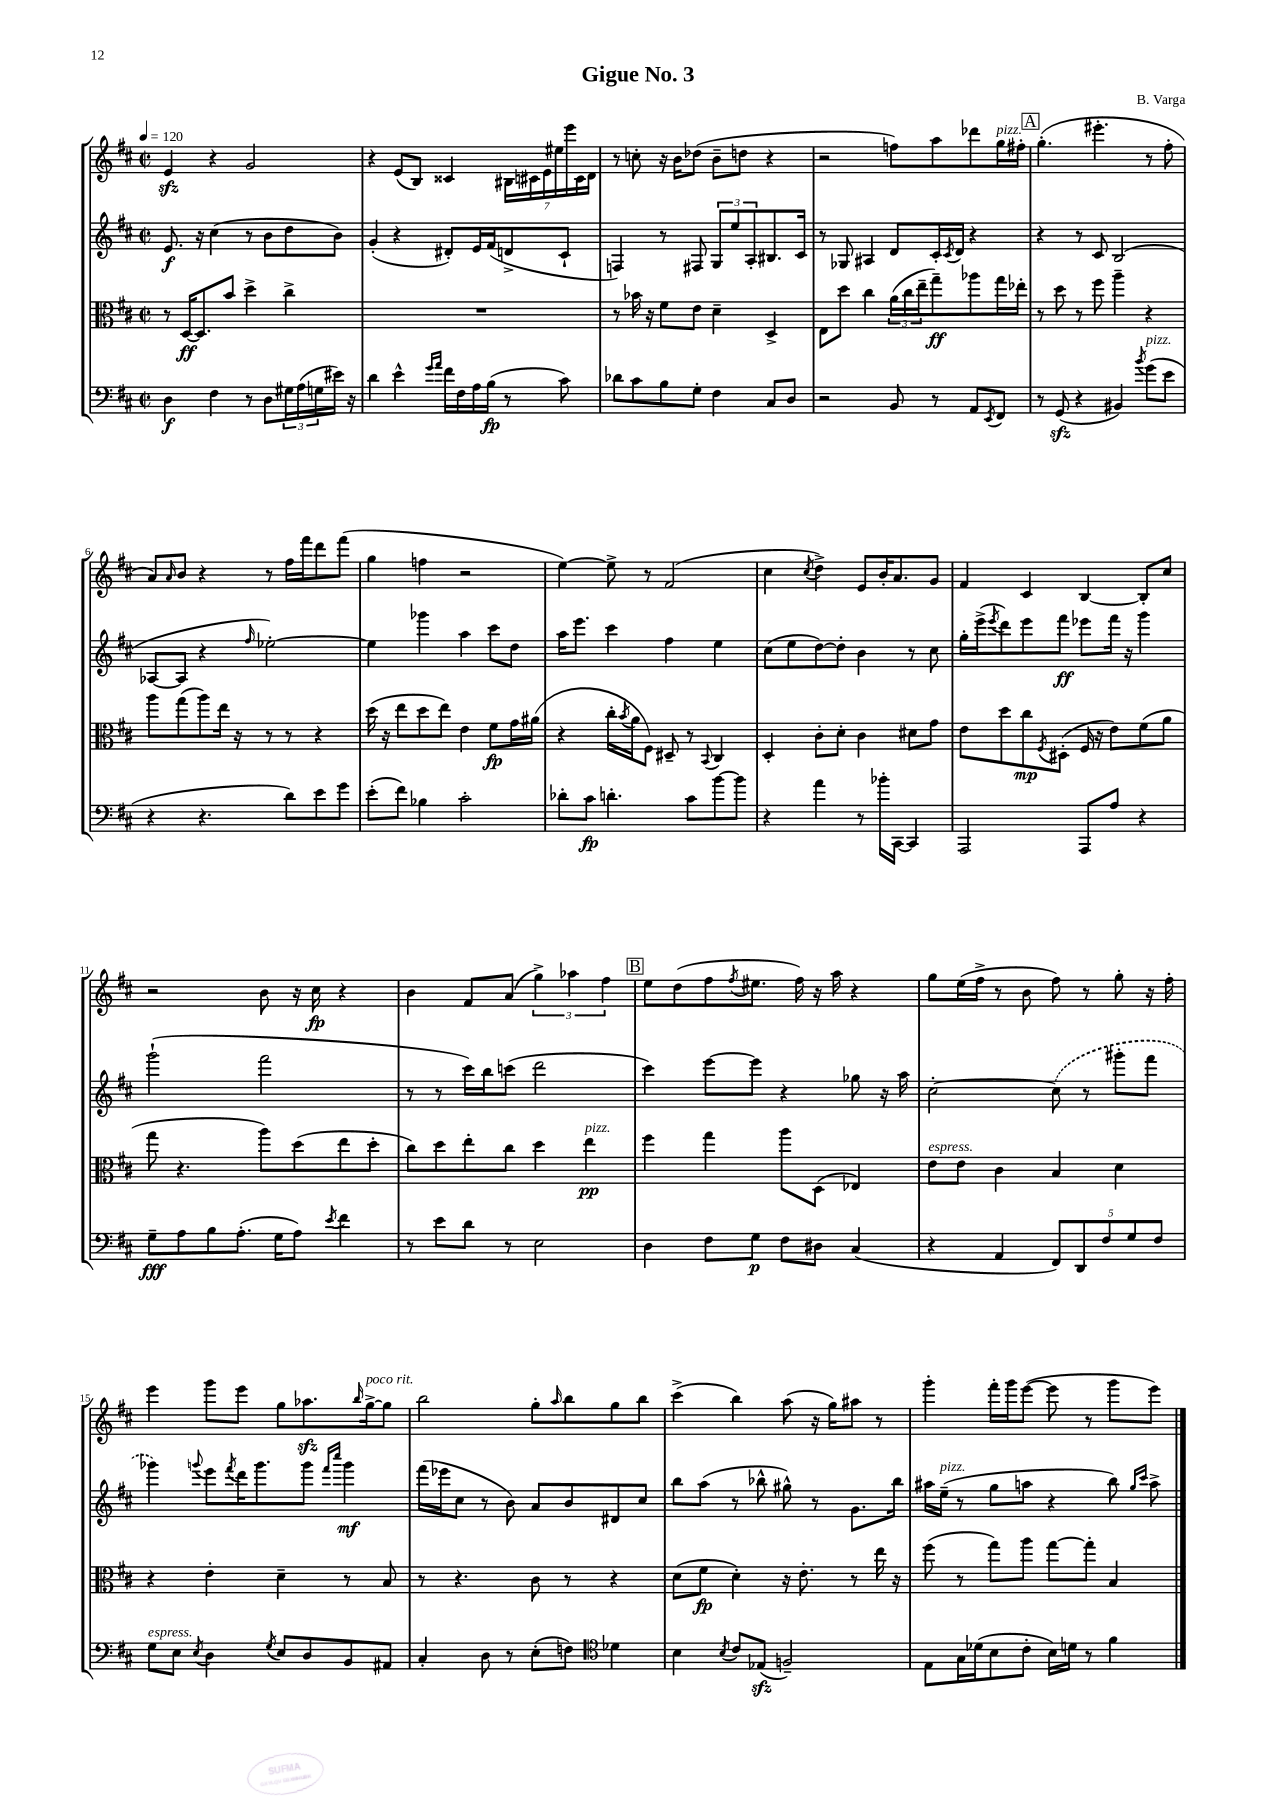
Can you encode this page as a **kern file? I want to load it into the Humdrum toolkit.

**kern	**dynam	**kern	**dynam	**kern	**dynam	**kern	**dynam
*part4	*part4	*part3	*part3	*part2	*part2	*part1	*part1
*staff4	*staff4	*staff3	*staff3	*staff2	*staff2	*staff1	*staff1
*clefF4	*	*clefC3	*	*clefG2	*	*clefG2	*
*k[f#c#]	*	*k[f#c#]	*	*k[f#c#]	*	*k[f#c#]	*
*M2/2	*	*M2/2	*	*M2/2	*	*M2/2	*
*met(c|)	*	*met(c|)	*	*met(c|)	*	*met(c|)	*
*MM120	*	*MM120	*	*MM120	*	*MM120	*
=1	=1	=1	=1	=1	=1	=1	=1
4D\	f	8r	.	8.e/	f	4ezz/	.
.	.	[16D/KL	ff	.	.	.	.
.	.	8.D/]	.	16r	.	.	.
4F#\	.	.	.	(4cc#\	.	4r	.
.	.	8b/J	.	.	.	.	.
8r	.	4dd^\	.	8r	.	2g/	.
8D\L	.	.	.	8b\L	.	.	.
24G#X\L	.	4cc#^\	.	8dd\	.	.	.
(24A\	.	.	.	.	.	.	.
24Gn\	.	.	.	.	.	.	.
16e#X\JJ)	.	.	.	8b\J)	.	.	.
16r	.	.	.	.	.	.	.
=2	=2	=2	=2	=2	=2	=2	=2
4d\	.	1r	.	(4g'/	.	4r	.
4e^^\	.	.	.	4r	.	(8e/L	.
.	.	.	.	.	.	8B/J)	.
16qqg/LL	.	.	.	.	.	.	.
16qqa/JJ	.	.	.	.	.	.	.
16f#\LL	.	.	.	8d#X'/L)	.	4c##X/	.
16F#\	.	.	.	.	.	.	.
16A\	.	.	.	16e/L	.	.	.
(16B\JJ	fp	.	.	(16f#/J	.	.	.
8r	.	.	.	8dn^/	.	28B#X\LL	.
.	.	.	.	.	.	28c#X\	.
.	.	.	.	.	.	28e\	.
.	.	.	.	.	.	28ee#X\	.
8c#\)	.	.	.	8c#`/J	.	.	.
.	.	.	.	.	.	28eee\	.
.	.	.	.	.	.	28c#\	.
.	.	.	.	.	.	28d\JJ	.
=3	=3	=3	=3	=3	=3	=3	=3
8d-X\L	.	8r	.	4Fn/)	.	8r	.
8c#\	.	16b-X\	.	.	.	8ccn'\	.
.	.	16r	.	.	.	.	.
8B\	.	8f#\L	.	8r	.	16r	.
.	.	.	.	.	.	16b\KL	.
8G'\J	.	8e\J	.	8F#X/	.	(8dd-X\J	.
4F#\	.	4d~\	.	12G/L	.	8b~\L	.
.	.	.	.	12ee/	.	.	.
.	.	.	.	.	.	8ddn\J	.
.	.	.	.	12A'/	.	.	.
8C#/L	.	4D^/	.	8.B#X/	.	4r	.
8D/J	.	.	.	.	.	.	.
.	.	.	.	16c#/Jk	.	.	.
=4	=4	=4	=4	=4	=4	=4	=4
2r	.	8E\L	.	8r	.	2r	.
.	.	8dd\J	.	8G-X/	.	.	.
.	.	4cc#\	.	4A#X/	.	.	.
8BB/	.	(24a\LL	.	8d/L	.	8ffn\L)	.
.	.	24cc#\	.	.	.	.	.
.	.	24ee~\J	.	.	.	.	.
8r	.	8gg~\)	ff	16c#'/L	.	8aa\	.
.	.	.	.	8qc#/	.	.	.
.	.	.	.	16d/JJ	.	.	.
8AA/L	.	8aa-X\	.	4r	.	8ddd-X\	.
8qEE/	.	.	.	.	.	.	.
!	!	!	!	!	!	!LO:TX:a:i:t=pizz.	!
8FF#/J	.	16gg\L	.	.	.	16gg\L	.
.	.	16ee-X'\JJ	.	.	.	16ff#X'\JJ	.
!!LO:REH:place=s1:t=A
=5	=5	=5	=5	=5	=5	=5	=5
8r	.	8r	.	4r	.	(4.gg'\	.
(8GGzz/	.	8dd\	.	.	.	.	.
4r	.	8r	.	8r	.	.	.
.	.	8ff#\	.	8c#/	.	4.eee#X'\	.
4BB#X/)	.	4aa~\	.	(2B/	.	.	.
8qb/	.	.	.	.	.	.	.
!LO:TX:a:i:t=pizz.	!	!	!	!	!	!	!
(8g\L	.	4r	.	.	.	8r	.
8e\J	.	.	.	.	.	8ff#'\	.
!!LO:LB:g=z
=6	=6	=6	=6	=6	=6	=6	=6
4r	.	8aa\L	.	[8A-X/L	.	8a/L)	.
.	.	.	.	.	.	16qqa/	.
.	.	(8gg\	.	8A-/J]	.	8b/J	.
4.r	.	8aa\)	.	4r	.	4r	.
.	.	16ee\Jk	.	.	.	.	.
.	.	16r	.	.	.	.	.
.	.	.	.	16qqff#/	.	.	.
.	.	8r	.	[2ee-X'\)	.	8r	.
8d\L)	.	8r	.	.	.	16ff#\LL	.
.	.	.	.	.	.	16fff#\J	.
8e\	.	4r	.	.	.	8ddd\	.
8g\J	.	.	.	.	.	(8fff#\J	.
=7	=7	=7	=7	=7	=7	=7	=7
(8e'\L	.	(16dd\	.	4ee-\]	.	4gg\	.
.	.	16r	.	.	.	.	.
8f#\J)	.	8ee\L	.	.	.	.	.
4B-X\	.	8dd\	.	4ggg-X\	.	4ffn\	.
.	.	8ee\J)	.	.	.	.	.
2c#'\	.	4e\	.	4aa\	.	2r	.
.	.	8f#\L	fp	8ccc#\L	.	.	.
.	.	16g\L	.	8dd\J	.	.	.
.	.	(16a#X\JJ	.	.	.	.	.
=8	=8	=8	=8	=8	=8	=8	=8
8d-X'\L	.	4r	.	16aa\KL	.	[4ee\)	.
.	.	.	.	8.eee\J	.	.	.
8c#\J	fp	.	.	.	.	.	.
4.dn'\	.	16cc#'\LL	.	4ccc#\	.	8ee^\]	.
.	.	8qb/	.	.	.	.	.
.	.	16a\J	.	.	.	.	.
.	.	8F#\J)	.	.	.	8r	.
.	.	8D#X~/	.	4ff#\	.	(2f#/	.
8c#\L	.	8r	.	.	.	.	.
.	.	8qqBB/	.	.	.	.	.
[8b\	.	4C#/	.	4ee\	.	.	.
8b\J]	.	.	.	.	.	.	.
=9	=9	=9	=9	=9	=9	=9	=9
4r	.	4D'/	.	(8cc#\L	.	4cc#\	.
.	.	.	.	8ee\	.	.	.
.	.	.	.	.	.	8qcc#/	.
4a\	.	8c#'\L	.	[8dd\)	.	4dd^\)	.
.	.	8d'\J	.	8dd'\J]	.	.	.
8r	.	4c#\	.	4b\	.	8e/L	.
16b-X'\LL	.	.	.	.	.	16b'/K	.
[16CC#\JJ	.	.	.	.	.	8.a/	.
4CC#/]	.	8d#X\L	.	8r	.	.	.
.	.	8g\J	.	8cc#\	.	8g/J	.
=10	=10	=10	=10	=10	=10	=10	=10
2AAA/	.	8e\L	.	16gg'\LL	.	4f#/	.
.	.	.	.	(16eee^\J	.	.	.
.	.	.	.	8qeee/	.	.	.
.	.	8dd\	.	8ddd\)	.	.	.
.	.	8cc#\	mp	8eee\	.	4c#/	.
.	.	8qF#/	.	.	.	.	.
.	.	(8D#X'\J	.	8fff#\J	ff	.	.
8AAA/L	.	16F#/	.	8eee-X\L	.	[4B/	.
.	.	16r	.	.	.	.	.
8A/J	.	8e\L)	.	16fff#\Jk	.	.	.
.	.	.	.	16r	.	.	.
4r	.	(8f#\	.	4ggg\	.	8B'/L]	.
.	.	8a\J	.	.	.	8cc#/J	.
!!LO:LB:g=z
=11	=11	=11	=11	=11	=11	=11	=11
8G~\L	fff	8gg\	.	(2ggg`\	.	2r	.
8A\	.	4.r	.	.	.	.	.
8B\	.	.	.	.	.	.	.
(8.A'\J	.	.	.	.	.	.	.
.	.	8aa\L)	.	2fff#\	.	8b\	.
16G\KL	.	.	.	.	.	.	.
8A\J)	.	(8dd\	.	.	.	16r	.
.	.	.	.	.	.	16cc#\	fp
8qe/	.	.	.	.	.	.	.
4f#\	.	8ee\	.	.	.	4r	.
.	.	8dd'\J	.	.	.	.	.
=12	=12	=12	=12	=12	=12	=12	=12
8r	.	8cc#\L)	.	8r	.	4b\	.
8e\L	.	8dd\	.	8r	.	.	.
8d\J	.	8ee'\	.	16ccc#\LL)	.	8f#/L	.
.	.	.	.	16bb\J	.	.	.
8r	.	8cc#\J	.	(8cccn\J	.	(8a/J	.
2E\	.	4dd\	.	2ddd\	.	6gg^\)	.
.	.	.	.	.	.	6aa-X\	.
!	!	!LO:TX:a:i:t=pizz.	!	!	!	!	!
.	.	4ee\	pp	.	.	.	.
.	.	.	.	.	.	6ff#\	.
!!LO:REH:place=s1:t=B
=13	=13	=13	=13	=13	=13	=13	=13
4D\	.	4ff#\	.	4ccc#\)	.	8ee\L	.
.	.	.	.	.	.	(8dd\	.
8F#\L	.	4gg\	.	[8eee\L	.	8ff#\	.
.	.	.	.	.	.	8qff#/	.
8G\J	p	.	.	8eee\J]	.	8.ee#X\J	.
8F#\L	.	8aa\L	.	4r	.	.	.
.	.	.	.	.	.	16ff#\)	.
8D#X\J	.	(8D\J	.	.	.	16r	.
.	.	.	.	.	.	16aa\	.
(4C#/	.	4E-X/)	.	8gg-X\	.	4r	.
.	.	.	.	16r	.	.	.
.	.	.	.	16aa\	.	.	.
=14	=14	=14	=14	=14	=14	=14	=14
!	!	!LO:TX:a:i:t=espress.	!	!	!	!	!
4r	.	8e\L	.	[2cc#'\	.	8gg\L	.
.	.	8e\J	.	.	.	(16ee\L	.
.	.	.	.	.	.	16ff#^\JJ	.
4AA/	.	4c#\	.	.	.	8r	.
.	.	.	.	.	.	8b\	.
10FF#/L)	.	4B/	.	(8cc#\]	.	8ff#\)	.
10DD/	.	.	.	.	.	.	.
.	.	.	.	8r	.	8r	.
10F#/	.	.	.	.	.	.	.
.	.	4d\	.	8ggg#X'\L	.	8gg'\	.
10G/	.	.	.	.	.	.	.
.	.	.	.	8fff#\J	.	16r	.
10F#/J	.	.	.	.	.	.	.
.	.	.	.	.	.	16ff#'\	.
!!LO:LB:g=z
=15	=15	=15	=15	=15	=15	=15	=15
!LO:TX:a:i:t=espress.	!	!	!	!	!	!	!
8G\L	.	4r	.	4ggg-X\)	.	4eee\	.
8E\J	.	.	.	.	.	.	.
8qE/	.	.	.	8qqgggn/	.	.	.
4D\	.	4e'\	.	8eee\L	.	8ggg\L	.
.	.	.	.	8qfff#/	.	.	.
.	.	.	.	16ddd\K	.	8eee\J	.
.	.	.	.	8.ggg\	.	.	.
8qG/	.	.	.	.	.	.	.
8E/L	.	4d~\	.	.	.	8gg\L	.
8D/	.	.	.	8ggg\J	.	8.aa-Xzz\	.
.	.	.	.	16qqfff#/LL	.	.	.
.	.	.	.	16qqcccc#/JJ	.	.	.
8BB/	.	8r	.	4ggg\	mf	.	.
.	.	.	.	.	.	16qqbb/	.
!	!	!	!	!	!	!LO:TX:a:i:t=poco rit.	!
.	.	.	.	.	.	[16gg^\k	.
8AA#X/J	.	8B/	.	.	.	8gg\J]	.
=16	=16	=16	=16	=16	=16	=16	=16
4C#'/	.	8r	.	(16fff#\LL	.	2bb\	.
.	.	.	.	16eee-X\J	.	.	.
.	.	4.r	.	8cc#\J	.	.	.
8D\	.	.	.	8r	.	.	.
8r	.	.	.	8b\)	.	.	.
(8E'\L	.	8c#\	.	8a/L	.	8gg'\L	.
.	.	.	.	.	.	16qqaa/	.
8Fn\J)	.	8r	.	8b/	.	8bb\	.
*clefC4	*	*	*	*	*	*	*
4d-X\	.	4r	.	8d#X/	.	8gg\	.
.	.	.	.	8cc#/J	.	8bb\J	.
=17	=17	=17	=17	=17	=17	=17	=17
4B\	.	(8d\L	.	8bb\L	.	(4ccc#^\	.
.	.	8f#\J	fp	(8aa\J	.	.	.
8qB/	.	.	.	.	.	.	.
8c#/L	.	4d'\)	.	8r	.	4bb\)	.
(8E-Xzz/J	.	.	.	8bb-X^^\	.	.	.
2Fn~/)	.	16r	.	8gg#X^^\)	.	(8aa\	.
.	.	8.e'\	.	.	.	.	.
.	.	.	.	8r	.	16r	.
.	.	.	.	.	.	16gg\KL)	.
.	.	8r	.	8.g\L	.	8aa#X\J	.
.	.	16ee\	.	.	.	8r	.
.	.	16r	.	16bb-\Jk	.	.	.
=18	=18	=18	=18	=18	=18	=18	=18
8E\L	.	(8ff#\	.	16aa#X\LL	.	4ggg'\	.
!	!	!	!	!LO:TX:a:i:t=pizz.	!	!	!
.	.	.	.	(16ee~\JJ	.	.	.
16G\L	.	8r	.	8r	.	.	.
(16d-X\J	.	.	.	.	.	.	.
8B\	.	8gg\L)	.	8gg\L	.	16fff#'\LL	.
.	.	.	.	.	.	16ggg\J	.
8c#'\J	.	8aa\J	.	8aan\J	.	([8eee\J	.
16B\LL)	.	[8gg\L	.	4r	.	8eee\]	.
16dn\JJ	.	.	.	.	.	.	.
8r	.	8gg'\J]	.	.	.	8r	.
4f#\	.	4B/	.	8bb\)	.	8ggg\L	.
.	.	.	.	16qqgg/LL	.	.	.
.	.	.	.	16qqccc#/JJ	.	.	.
.	.	.	.	8aa^\	.	8eee\J)	.
==	==	==	==	==	==	==	==
*-	*-	*-	*-	*-	*-	*-	*-
